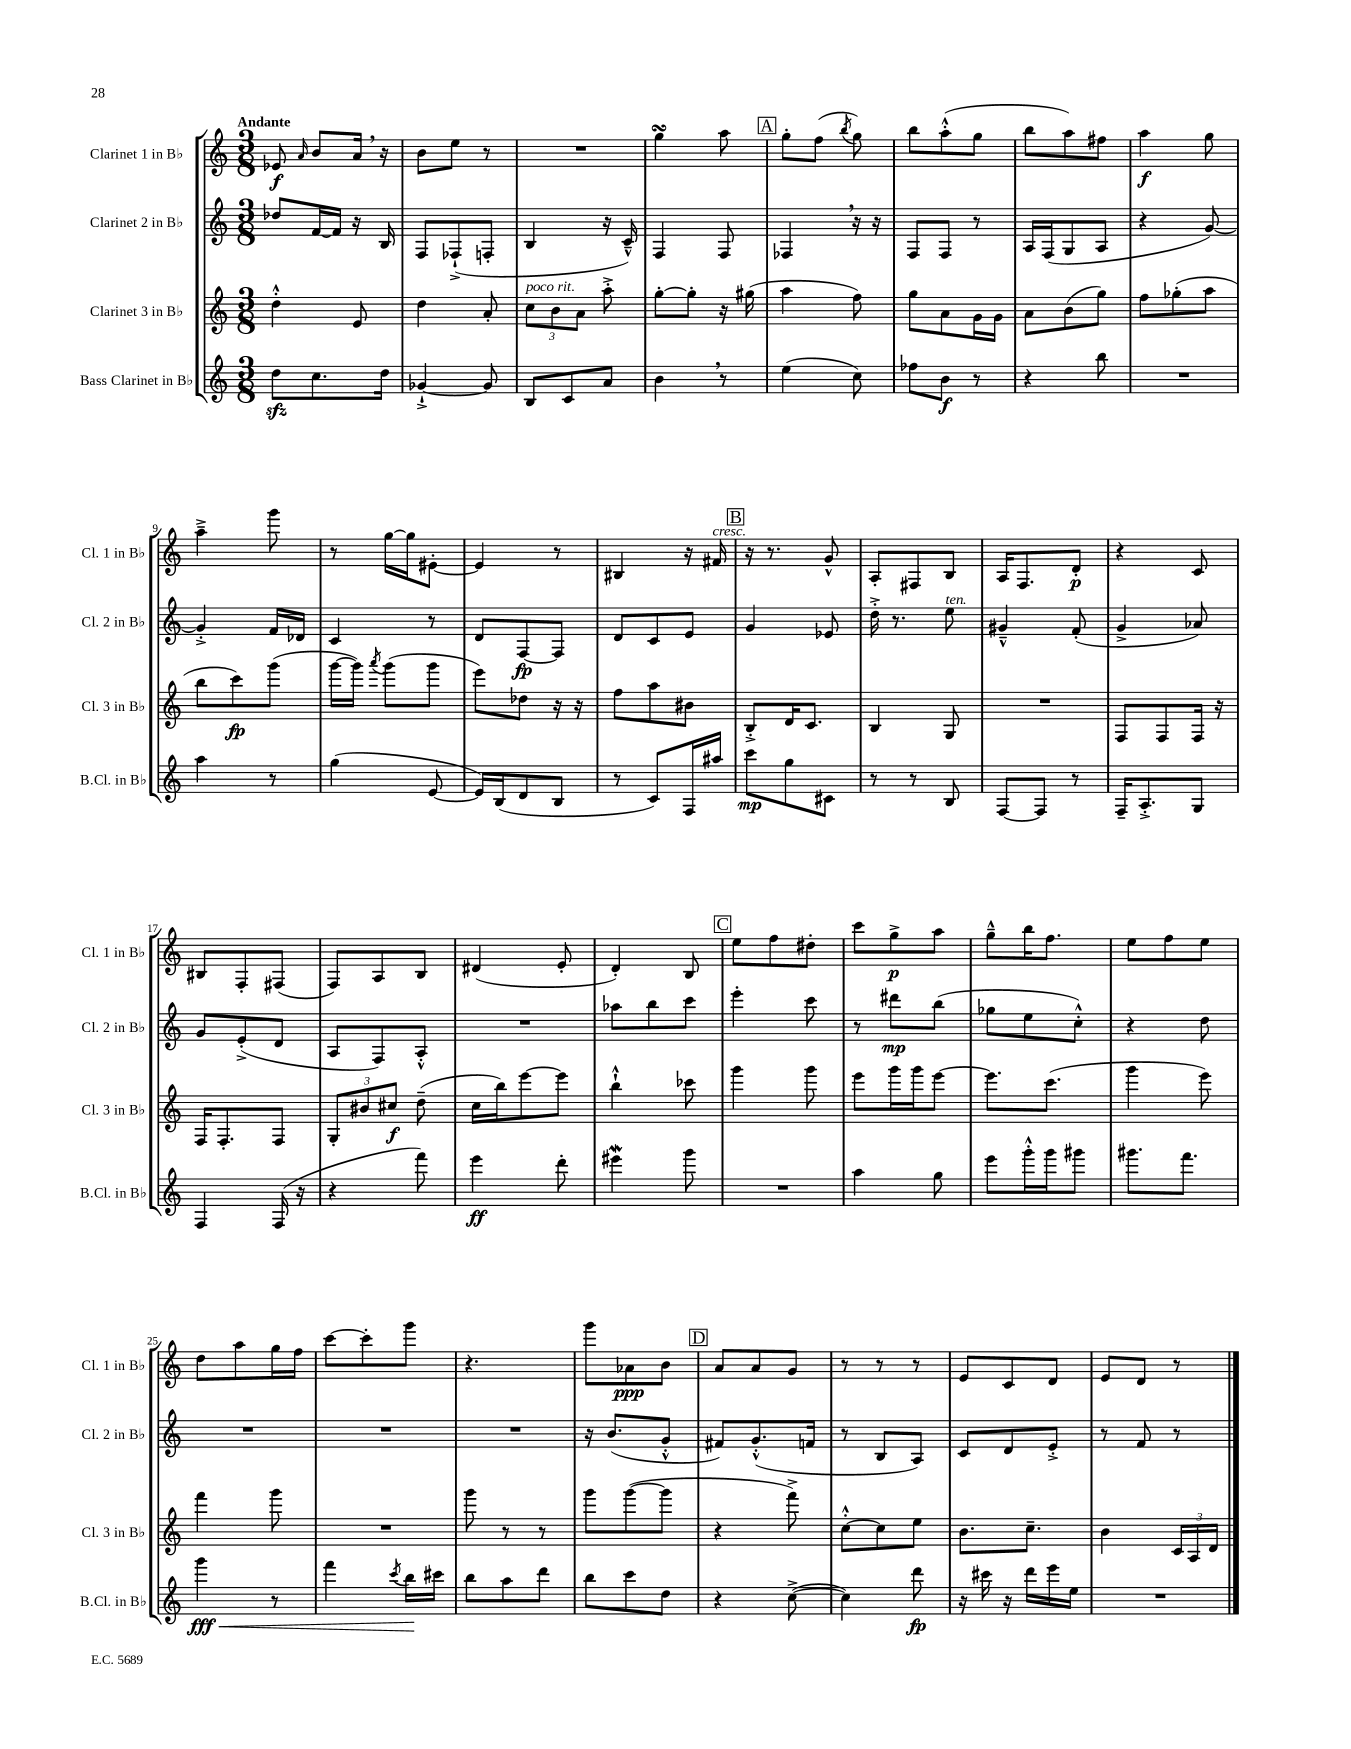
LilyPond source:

<<
\new StaffGroup <<
\new Staff = "s0" \with { instrumentName = "Clarinet 1 in Bb" shortInstrumentName = "Cl. 1 in Bb" } {
    \clef treble \key c \major \numericTimeSignature \time 3/8 \tempo "Andante"
    \autoBeamOff ees'8\f \grace { a'16 } b'8[ a'16] \breathe r16 |
    b'8[ e''8] r8 |
    R4. |
    g''4\turn a''8 |
    \mark \markup { \box "A" } g''8[-. f''8]( \acciaccatura { b''8 } g''8) |
    b''8[ a''8-.-^( g''8] |
    b''8[ a''8) fis''8] |
    a''4\f g''8 |
    a''4---> g'''8 |
    r8 g''16[~ g''16 eis'8]~-. |
    eis'4 r8 |
    bis4 r16 fis'16^\markup { \italic "cresc." } |
    \mark \markup { \box "B" } r16 r8. g'8-^ |
    a8[-. fis8 b8] |
    a16[ f8. d'8]-.\p |
    r4 c'8 |
    bis8[ f8-. fis8]( |
    f8[) a8 b8] |
    dis'4( e'8-. |
    d'4-.) b8 |
    \mark \markup { \box "C" } e''8[ f''8 dis''8]-. |
    c'''8[ g''8->\p a''8] |
    g''8[---^ b''16 f''8.] |
    e''8[ f''8 e''8] |
    d''8[ a''8 g''16 f''16] |
    c'''8[~ c'''8-. g'''8] |
    r4. |
    g'''8[ aes'8\ppp b'8] |
    \mark \markup { \box "D" } a'8[ a'8 g'8] |
    r8 r8 r8 |
    e'8[ c'8 d'8] |
    e'8[ d'8] r8 \bar "|." |
}
\new Staff = "s1" \with { instrumentName = "Clarinet 2 in Bb" shortInstrumentName = "Cl. 2 in Bb" } {
    \clef treble \key c \major \numericTimeSignature \time 3/8
    \autoBeamOff des''8[ f'16~ f'16] r16 b16 |
    f8[ fes8-!->( f8]-. |
    b4 r16 c'16---^) |
    f4 f8 |
    \mark \markup { \box "A" } fes4 \breathe r16 r16 |
    f8[ f8] r8 |
    a16[ f16( g8 a8] |
    r4 g'8~) |
    g'4-.-> f'16[ des'16] |
    c'4 r8 |
    d'8[ f8~\fp f8] |
    d'8[ c'8 e'8] |
    \mark \markup { \box "B" } g'4 ees'8 |
    d''16-.-> r8. e''8^\markup { \italic "ten." } |
    gis'4---^ f'8-.( |
    g'4-> aes'8) |
    g'8[ e'8-.->( d'8] |
    a8[ f8) a8]-.-^ |
    R4. |
    aes''8[ b''8 c'''8] |
    \mark \markup { \box "C" } e'''4-. c'''8 |
    r8 dis'''8[\mp b''8]( |
    ges''8[ e''8 c''8]-.-^) |
    r4 d''8 |
    R4. |
    R4. |
    R4. |
    r16 b'8.[( g'8]-.-^ |
    \mark \markup { \box "D" } fis'8[) g'8.-.-^( f'16] |
    r8 b8[ a8]) |
    c'8[ d'8 e'8]-.-> |
    r8 f'8 r8 \bar "|." |
}
\new Staff = "s2" \with { instrumentName = "Clarinet 3 in Bb" shortInstrumentName = "Cl. 3 in Bb" } {
    \clef treble \key c \major \numericTimeSignature \time 3/8
    \autoBeamOff d''4-.-^ e'8 |
    d''4 a'8-. |
    \tuplet 3/2 { c''8[^\markup { \italic "poco rit." } b'8 a'8] } a''8-.-> |
    g''8[~-. g''8]-. r16 gis''16( |
    \mark \markup { \box "A" } a''4 f''8) |
    g''8[ a'8 g'16 g'16] |
    a'8[ b'8( g''8]) |
    f''8[ ges''8-.( a''8] |
    b''8[ c'''8\fp) g'''8]( |
    g'''16[~ g'''16]) \acciaccatura { a'''8 } g'''8[( g'''8] |
    e'''8[) des''8] r16 r16 |
    f''8[ a''8 bis'8] |
    \mark \markup { \box "B" } b8[-.-> d'16 c'8.] |
    b4 g8 |
    R4. |
    f8[ f8 f16] r16 |
    f16[ f8.-. f8] |
    \tuplet 3/2 { g8[-. bis'8 cis''8]\f } d''8--( |
    c''16[ b''16) e'''8~ e'''8] |
    b''4-!-^ ces'''8 |
    \mark \markup { \box "C" } g'''4 g'''8 |
    e'''8[ g'''16 g'''16 e'''8]~ |
    e'''8.[ c'''8.]( |
    g'''4 e'''8) |
    f'''4 g'''8 |
    R4. |
    g'''8 r8 r8 |
    g'''8[ g'''8~( g'''8] |
    \mark \markup { \box "D" } r4 f'''8->) |
    c''8[~-.-^ c''8 e''8] |
    b'8.[ c''8.]-- |
    b'4 \tuplet 3/2 { c'16[ a16 d'16] } \bar "|." |
}
\new Staff = "s3" \with { instrumentName = "Bass Clarinet in Bb" shortInstrumentName = "B.Cl. in Bb" } {
    \clef treble \key c \major \numericTimeSignature \time 3/8
    \autoBeamOff d''8[\sfz c''8. d''16] |
    ges'4~-!-> ges'8 |
    b8[ c'8 a'8] |
    b'4 \breathe r8 |
    \mark \markup { \box "A" } e''4( c''8) |
    fes''8[ b'8]\f r8 |
    r4 b''8 |
    R4. |
    a''4 r8 |
    g''4( e'8~ |
    e'16[) b16( d'8 b8] |
    r8 c'8[) f16 ais''16] |
    \mark \markup { \box "B" } c'''8[\mp g''8 cis'8] |
    r8 r8 b8 |
    f8[~ f8] r8 |
    f16[-- a8.-.-> g8] |
    f4 f16( r16 |
    r4 f'''8) |
    e'''4\ff d'''8-. |
    eis'''4\mordent g'''8 |
    \mark \markup { \box "C" } R4. |
    a''4 g''8 |
    e'''8[ g'''16-.-^ g'''16 gis'''8] |
    gis'''8.[ f'''8.] |
    g'''4\fff\< r8 |
    f'''4 \acciaccatura { c'''8 } b''16[\! cis'''16] |
    b''8[ a''8 d'''8] |
    b''8[ c'''8 d''8] |
    \mark \markup { \box "D" } r4 c''8~->( |
    c''4) d'''8\fp |
    r16 cis'''16 r16 d'''16[ e'''16 e''16] |
    R4. \bar "|." |
}
>>
>>
